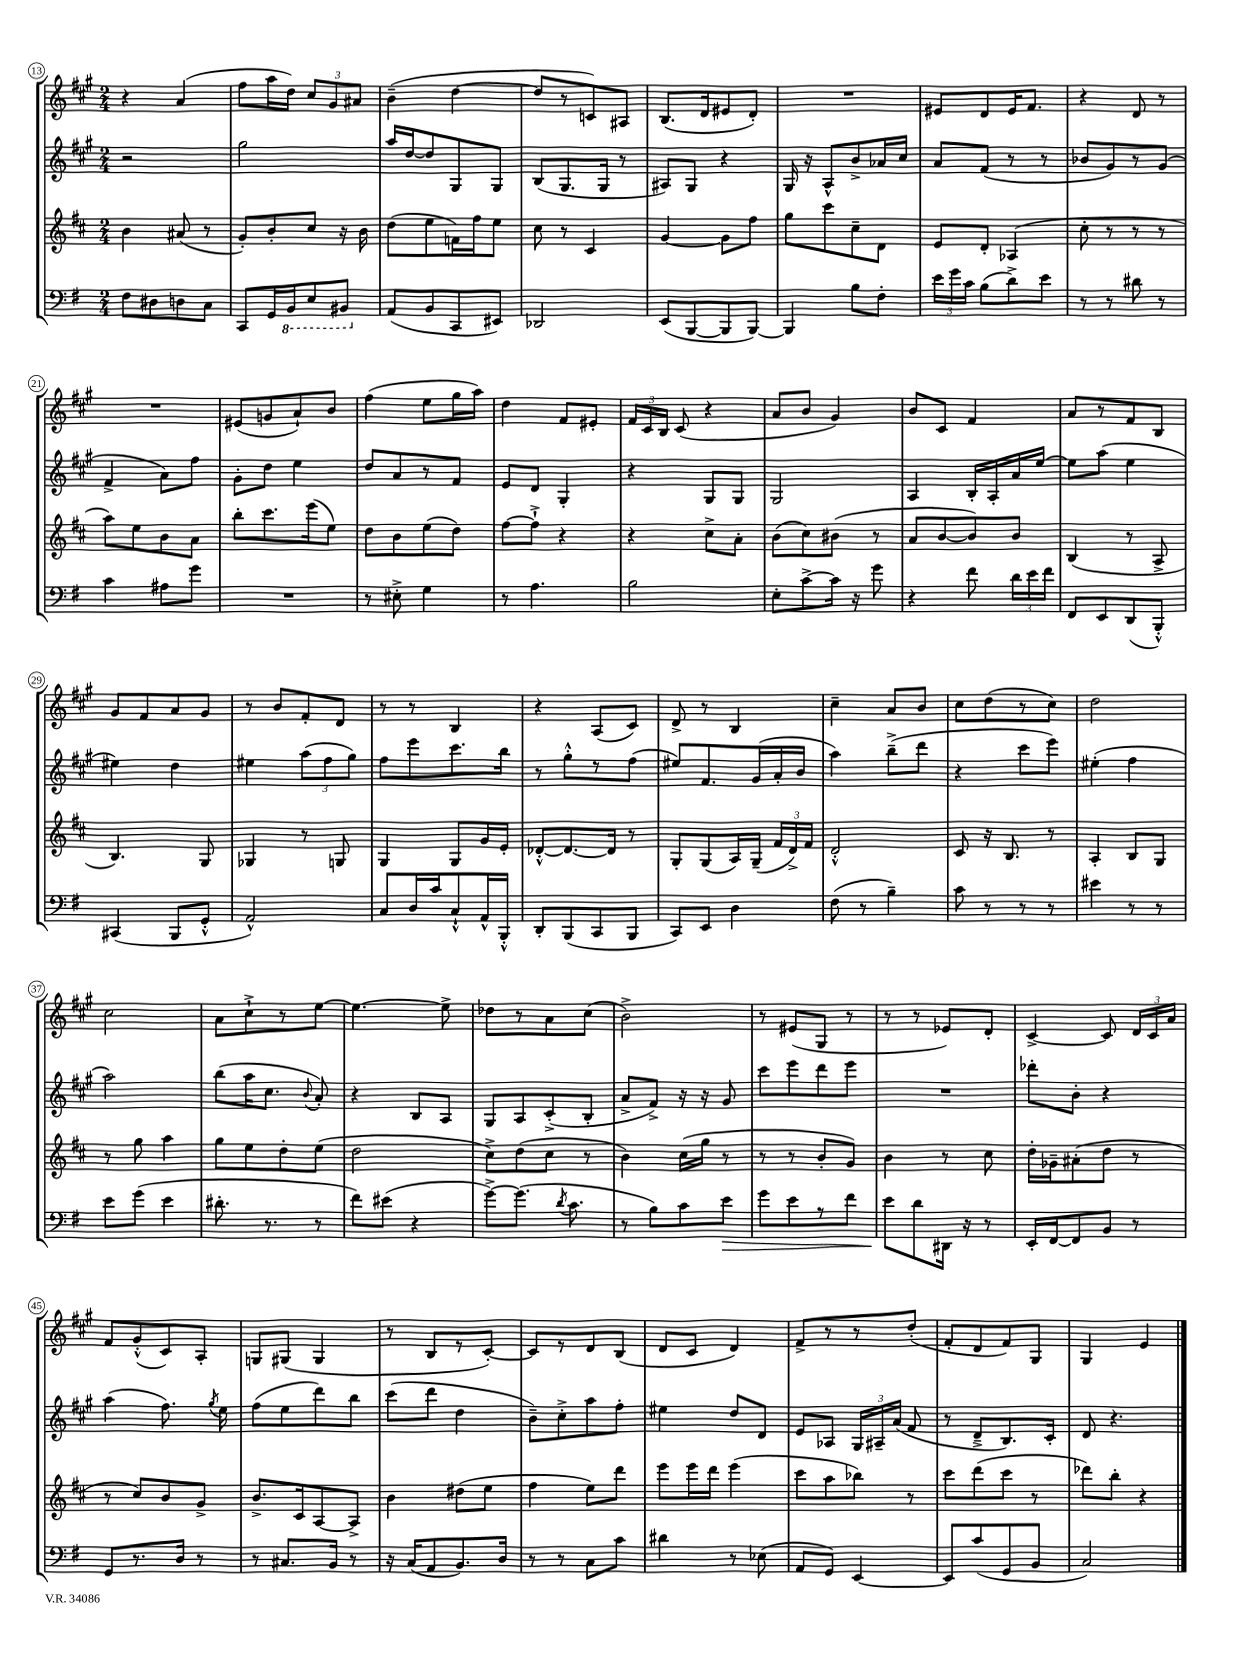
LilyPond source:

<<
\new StaffGroup <<
\new Staff = "s0" {
    \clef treble \key a \major \numericTimeSignature \time 2/4
    \autoBeamOff r4 a'4( |
    fis''8[ a''16 d''16]) \tuplet 3/2 { cis''8[ gis'8 ais'8] } |
    b'4--( d''4~ |
    d''8[ r8 c'8) ais8] |
    b8.[( d'16 eis'8 d'8]-.) |
    R2 |
    eis'8[ d'8 eis'16 fis'8.] |
    r4 d'8 r8 |
    R2 |
    eis'8[( g'8 a'8-!) b'8] |
    fis''4( e''8[ gis''16 a''16]) |
    d''4 fis'8[ eis'8]-. |
    \tuplet 3/2 { fis'16[ cis'16 b16] } cis'8( r4 |
    a'8[ b'8] gis'4) |
    b'8[ cis'8] fis'4 |
    a'8[ r8 fis'8 b8] |
    gis'8[ fis'8 a'8 gis'8] |
    r8 b'8[ fis'8-. d'8] |
    r8 r8 b4 |
    r4 a8[( cis'8]) |
    d'8-> r8 b4 |
    cis''4-- a'8[ b'8] |
    cis''8[ d''8( r8 cis''8]) |
    d''2 |
    cis''2 |
    a'8[ cis''8-!-> r8 e''8]~ |
    e''4.~ e''8-> |
    des''8[ r8 a'8 cis''8]( |
    b'2->) |
    r8 eis'8[( gis8] r8 |
    r8 r8 ees'8[) d'8]-. |
    cis'4~-> cis'8 \tuplet 3/2 { d'16[ cis'16 a'16] } |
    fis'8[ gis'8-.-^( cis'8) a8]-. |
    g8[ gis8]( gis4 |
    r8 b8[ r8 cis'8]~-.) |
    cis'8[ r8 d'8 b8]( |
    d'8[ cis'8] d'4) |
    fis'8[-> r8 r8 d''8]-.( |
    fis'8[-. d'8 fis'8) gis8] |
    gis4 e'4 \bar "|." |
}
\new Staff = "s1" {
    \clef treble \key a \major \numericTimeSignature \time 2/4
    \autoBeamOff r2 |
    gis''2 |
    a''16[ d''16~ d''8 gis8 gis8] |
    b8[( gis8. gis16] r8 |
    ais8[) gis8] r4 |
    gis16 r16 a8[-^ b'8-> aes'16 cis''16] |
    a'8[ fis'8]( r8 r8 |
    bes'8[ gis'8) r8 gis'8]( |
    fis'4-> a'8[) fis''8] |
    gis'8[-. d''8] e''4 |
    d''8[ a'8 r8 fis'8] |
    e'8[ d'8] gis4-. |
    r4 gis8[ gis8] |
    gis2 |
    a4 b16[-. a16-. a'16 e''16]~ |
    e''8[ a''8]( e''4 |
    eis''4) d''4 |
    eis''4 \tuplet 3/2 { a''8[( fis''8 gis''8]) } |
    fis''8[ e'''8 cis'''8. b''16] |
    r8 gis''8[-.-^ r8 fis''8]( |
    eis''8[) fis'8. gis'16( a'16-. b'16] |
    a''4) b''8[--->( d'''8] |
    r4 cis'''8[ e'''8]) |
    eis''4-.( fis''4 |
    a''2) |
    b''8[( a''16 cis''8.] \appoggiatura { b'8 } a'8-.) |
    r4 b8[ a8] |
    gis8[ a8 cis'8-.->( b8]-. |
    a'8[-> fis'8]->) r16 r16 gis'8 |
    cis'''8[ e'''8 d'''8 e'''8] |
    R2 |
    des'''8[-. b'8]-. r4 |
    a''4( fis''8.) \acciaccatura { gis''8 } e''16 |
    fis''8[( e''8 d'''8) b''8] |
    cis'''8[( d'''8] d''4 |
    b'8[--) cis''8-.-> a''8 fis''8]-. |
    eis''4 d''8[ d'8] |
    e'8[ aes8] \tuplet 3/2 { gis16[ ais16-- a'16]( } fis'8 |
    r8 d'8[---> b8.) cis'16]-. |
    d'8 r4. \bar "|." |
}
\new Staff = "s2" {
    \clef treble \key d \major \numericTimeSignature \time 2/4
    \autoBeamOff b'4 ais'8( r8 |
    g'8[-.) b'8-. cis''8] r16 b'16 |
    d''8[( e''8 f'16) fis''16 e''8] |
    cis''8 r8 cis'4 |
    g'4~ g'8[ fis''8] |
    g''8[ cis'''8 cis''8-- d'8] |
    e'8[ d'8]-. aes4( |
    cis''8-. r8 r8 r8 |
    a''8[) e''8 b'8 a'8] |
    b''8[-. cis'''8. e'''16( e''8]) |
    d''8[ b'8 e''8( d''8]) |
    fis''8[~ fis''8]-!-> r4 |
    r4 cis''8[-> a'8]-. |
    b'8[( cis''8) bis'8]( r8 |
    a'8[ b'8~ b'8) b'8] |
    b4( r8 a8-> |
    b4.) g8 |
    ges4 r8 g8 |
    g4 g8[ g'16 e'16]-. |
    des'8[~-.-^ des'8.~ des'16] r8 |
    g8[-. g8( a16) g16]--( \tuplet 3/2 { fis'16[ d'16->) fis'16] } |
    d'2-.-^ |
    cis'8 r16 b8. r8 |
    a4-. b8[ g8] |
    r8 g''8 a''4 |
    g''8[ e''8 d''8-. e''8]( |
    d''2 |
    cis''8[->) d''8( cis''8] r8 |
    b'4) cis''16[( g''16] r8 |
    r8 r8 b'8[-. g'8]) |
    b'4 r8 cis''8 |
    d''16[-. ges'16-- ais'8-.( d''8] r8 |
    r8 cis''8[) b'8 g'8]-> |
    b'8.[-> cis'16 a8~ a8]-> |
    b'4 dis''8[( e''8] |
    fis''4 e''8[) d'''8] |
    e'''8[ e'''16 d'''16] e'''4( |
    cis'''8[ a''8 bes''8]) r8 |
    cis'''8[ d'''8( cis'''8] r8 |
    des'''8[) b''8]-. r4 \bar "|." |
}
\new Staff = "s3" {
    \clef bass \key g \major \numericTimeSignature \time 2/4
    \autoBeamOff fis8[ dis8 d8 c8] |
    c,8[ g,16 \ottava #-1 b,,16 e,8 bis,,8] \ottava #0 |
    a,8[( b,8 c,8 eis,8]) |
    des,2 |
    e,8[( b,,8~ b,,8 b,,8]~) |
    b,,4 b8[ fis8]-. |
    \tuplet 3/2 { e'16[ g'16 c'16] } b8[( d'8->) e'8] |
    r8 r8 dis'8 r8 |
    c'4 ais8[ g'8] |
    R2 |
    r8 eis8-.-> g4 |
    r8 a4. |
    b2 |
    e8[-. c'8~-> c'16] r16 g'8 |
    r4 fis'8 \tuplet 3/2 { d'16[ e'16 fis'16] } |
    fis,8[ e,8 d,8( b,,8]-.-^) |
    cis,4( b,,8[ g,8]-.-^ |
    a,2-^) |
    c8[ d16 c'16 c8-!-^ a,16-^ b,,16]-.-^ |
    d,8[-. b,,8( c,8 b,,8] |
    c,8[) e,8] d4 |
    fis8( r8 b4--) |
    c'8 r8 r8 r8 |
    eis'4 r8 r8 |
    e'8[ g'8]( e'4 |
    dis'8.-. r8. r8 |
    fis'8[) eis'8]( r4 |
    g'8[~->) g'8.]( \acciaccatura { d'8 } c'8. |
    r8 b8[) c'8 e'8]\> |
    g'8[ e'8 r8 fis'8] |
    e'8[\! d'8 dis,16] r16 r8 |
    e,16[-. fis,16~ fis,8 b,8] r8 |
    g,8[ r8. d16] r8 |
    r8 cis8.[ b,16] r8 |
    r16 c16[( a,8 b,8.) d16] |
    r8 r8 c8[ c'8] |
    dis'4 r8 ees8( |
    a,8[ g,8]) e,4~ |
    e,8[ c'8( g,8 b,8] |
    c2) \bar "|." |
}
>>
>>
\layout { \context { \Score currentBarNumber = #13 \override BarNumber.stencil = #(make-stencil-circler 0.1 0.3 ly:text-interface::print) } }
